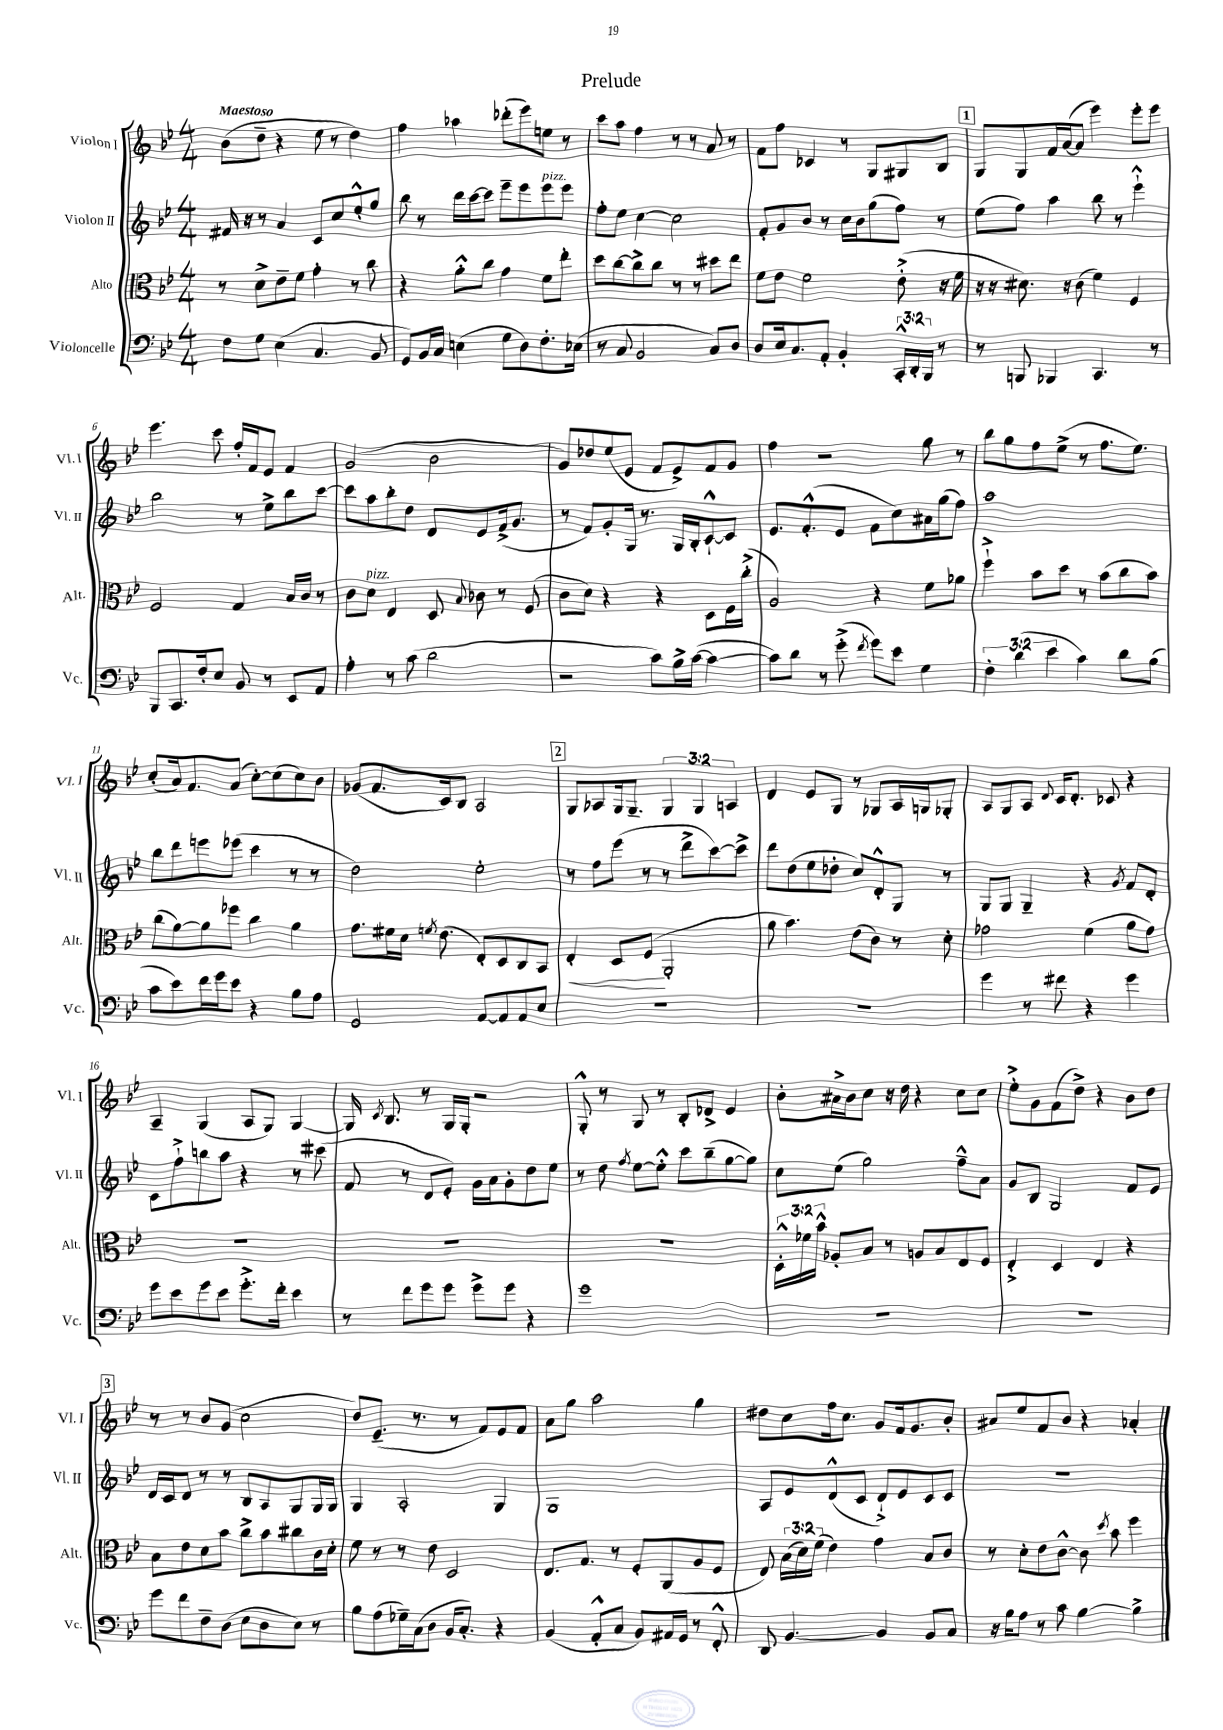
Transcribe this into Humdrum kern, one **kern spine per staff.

**kern	**kern	**kern	**kern
*staff4	*staff3	*staff2	*staff1
*clefF4	*clefC3	*clefG2	*clefG2
*k[b-e-]	*k[b-e-]	*k[b-e-]	*k[b-e-]
*M4/4	*M4/4	*M4/4	*M4/4
8F\L	8r	16f#/	(8b-\L
.	.	16r	.
8G\J	8d^\L	8r	8dd~\J
(4E-\	8e-~\	4a/	4r
.	8f\J	.	.
4.C/	4g'\	8c/L	8ee-\
.	.	8cc/	8r
.	8r	8ee-'^^/	4dd\)
8BB-/	8cc\	8gg/J	.
=	=	=	=
8GG/L)	4r	8bb-\	4ff\
16BB-/L	.	8r	.
16C/JJ	.	.	.
(4E\	8a'^^\L	16ddd\LL	4aa-\
.	.	[16ccc\J	.
.	8cc\J	8ccc\]J	.
8G\L	4g\	8eee-~\L	(8ddd-'\L
8D\)	.	8eee-\	8eee-\)
8.F'\	8f\L	8eee-\	8ee\J
.	8ee-'\J	8eee-\J	8r
(16E-\Jk	.	.	.
=	=	=	=
8r	8dd\L	8ff'\L	8ccc\L
8C/	[8cc\	8ee-\J	8aa\J
2BB-/	8cc^\]	[4cc\	4ff\
.	8cc\J	.	.
.	8r	2cc\]	8r
.	8r	.	8r
8C/L)	8dd#\L	.	8a/
8D/J	8ee-\J	.	8r
=	=	=	=
8D/L	8f\L	8f'/L	8f\L
16E-/k	8e-\J	8g/	8ff\J
8.C/	.	.	.
.	2f\	8b-/J	4c-/
8AA'/J	.	8r	.
4BB-'/	.	16cc\LL	8r
.	.	16b-\J	.
.	.	(8gg\	8G/L
24CC'^^/LL	(8e-'^\	8ff\J)	8G#/
24DD'/	.	.	.
24BBB-/JJ	.	.	.
8r	16r	8r	8B-/J
.	16f\	.	.
=	=	=	=
8r	16r	(8ee-\L	8G/L
.	16r	.	.
8BBB/	8.d#\)	8ff\J)	8G/
4BBB-/	.	4aa\	16f/L
.	16r	.	([16a/J
.	(8c\	.	8a/]J
4.CC/	4f\)	8bb-\	4eee-\)
.	.	8r	.
.	4F/	4eee-`^^\	8eee-'\L
8r	.	.	8eee-\J
=	=	=	=
8BBB-/L	2F/	2bb-\	4.eee-\
8.CC/	.	.	.
16F'/k	.	.	.
8E-/J	.	.	8ccc\
8BB-/	4G/	8r	16ff'/LL
.	.	.	16f/J
8r	.	8ee-^\L	8e-/J
8EE-/L	16B-/LL	8bb-\	4f/
.	16c/JJ	.	.
8AA/J	8r	[8ccc\J	.
=	=	=	=
4A'\	8c\L	8ccc\]L	(2g/
.	8d\J	8aa\	.
8r	4E-/	8bb-'\	.
(8c\	.	8dd\J	.
2d\	8D/	8d/L	2b-\
.	8qqB-/	.	.
.	8c-\	8e-/	.
.	8r	(16f^/k	.
.	.	8.g/J	.
.	(8F/	.	.
=	=	=	=
2r	8c\L	8r	8g/L)
.	8d\J)	8f/L)	8dd-/
.	4r	8g'/	(8ee-/
.	.	16G/Jk	8e-/J
.	.	8.r	.
8c\L)	4r	.	8f/L
16B-^\L	.	16G/LL	8e-^/)
([16c\JJ	.	16B-'/J	.
4c\_	8D\L	[8c`^^/	8f/
.	16F\L	8c/]J	8g/J
.	(16cc'^\JJ	.	.
=	=	=	=
8c\]L)	2A/)	8.e-/L	4ff\
8d\J	.	.	.
.	.	(8.f'^^/	.
8r	.	.	2r
(8g'^\	.	8e-/J	.
8qf/	.	.	.
8g\L)	4r	8f\L	.
8e-\J	.	8cc\)	.
4G\	8f\L	16a#\L	8gg\
.	.	(16gg\J	.
.	8a-\J	8ff\J)	8r
=	=	=	=
6F'\	4ff`^\	1aa	8bb-\L
.	.	.	8gg\
(6d\	.	.	.
.	8b-\L	.	8ff\
6e-\	.	.	.
.	8dd\J	.	(8ee-^\J
4c\)	8r	.	8r
.	(8b-\L	.	8.ff\L
8d\L	8cc\	.	.
.	.	.	8.ee-\J)
(8B-\J	8b-\J)	.	.
=	=	=	=
8c\L	(8cc\L	8bb-\L	(8cc'/L
8e-\)	[8a\)	8ddd\	16a/k)
.	.	.	8.f/
16f\L	8a\]	8eee\	.
16g\J	.	.	.
8e-\J	8ff-\J	(8eee-\J	(8a/J
4r	4cc\	4ccc\	[8cc'\L)
.	.	.	(8cc\]
8B-\L	4a\	8r	8cc\)
8A\J	.	8r	8b-\J
=	=	=	=
2GG/	8.g\L	2dd\)	(8g-/L
.	.	.	8.f/
.	16f#\L	.	.
.	16d\JJ	.	.
.	8qf/	.	.
.	(8.e-\	.	16c/k)
.	.	.	8B-/J
[8AA/L	8E-'/L)	2ee-'\	2A/
8AA/]	8D/	.	.
8AA/	8C/	.	.
8E-/J	8BB-/J	.	.
=	=	=	=
1r	4E-'/	8r	8G/L
.	.	8ff\L	8A-/
.	8D/L	(8eee-\J	16G/k
.	.	.	8.G~/J
.	(8F/J	8r	.
.	2AA'/	8r	6G/
.	.	8ddd^\L	.
.	.	.	6G/
.	.	[8ccc\)	.
.	.	.	6A/
.	.	8ccc^\]J	.
=	=	=	=
1r	8a\	8ddd\L	4d/
.	4.b-\)	(8dd\	.
.	.	8ee-\	8e-/L
.	.	8dd-'\J	8G/J
.	(8e-\L	8cc/L)	8r
.	8c\J)	8d'^^/	8G-/L
.	8r	8G/J	16A/L
.	.	.	16G/J
.	8d'\	8r	8G-'/J
=	=	=	=
4g\	2g-\	8G/L	8A/L
.	.	8G/J	8G/
8r	.	4G~/	8A/J
.	.	.	8qqd/
8f#\	.	.	16c/LK
.	.	.	8.d'/J
4r	(4f\	4r	.
.	.	.	8c-/
.	.	8qg/	.
4g\	8a\L	8f/L	4r
.	8g-\J)	8d'/J	.
=	=	=	=
8g\L	1r	8c\L	4A~/
8e-\	.	8ff`^\	.
8g\	.	8bb\	(4G/
8e-\J	.	8aa\J	.
8.g'^\L	.	4r	8A/L
.	.	.	8G/J)
16f'\Jk	.	.	.
4e-\	.	8r	[4G/
.	.	(8ccc#\	.
=	=	=	=
8r	1r	8f/	16G/]
.	.	.	8qc/
.	.	.	8.B-/
8f\L	.	8r	.
8g\	.	8d/L	8r
8g\J	.	8e-'/J)	16G/LL
.	.	.	16G'/JJ
8g^\L	.	16g\LL	2r
.	.	16a\J	.
8g\J	.	8g'\	.
4r	.	8dd\	.
.	.	8ee-\J	.
=	=	=	=
1g	1r	8r	8G'^^/
.	.	8dd\	8r
.	.	8qff/	.
.	.	[8ee-\L	8G/
.	.	8ee-'^^\]J	8r
.	.	8ccc\L	8B-'/L
.	.	(8bb-~\	8d-^/J
.	.	[8gg\	4e-/
.	.	8gg\]J)	.
=	=	=	=
1r	24D'^^\LL	8cc\L	8b-'\L
.	24f-\	.	.
.	24b-^^\JJ	.	.
.	8A-'/L	(8ee-\J	16a#^\L
.	.	.	16b-\J
.	8B-/J	2gg\)	8cc\J
.	8r	.	16r
.	.	.	16dd\
.	8A/L	.	4r
.	8B-/	.	.
.	8E-/	8ff~^^\L	8cc\L
.	8F/J	8a\J	8cc\J
=	=	=	=
1r	4E-'^/	8g/L	8ee-'^\L
.	.	8B-/J	8g\
.	4D/	2G/	(8f\
.	.	.	8dd^\J)
.	4E-/	.	4r
.	4r	8f/L	8b-\L
.	.	8e-/J	8dd\J
=	=	=	=
8g\L	8B-\L	16d/LL	8r
.	.	16c/J	.
8f\	8e-\	8d/J	8r
8F~\	8d\	8r	8b-/L
(8D\J	8b-\J	8r	(8g/J
8E-\L	8cc^\L	8B-/L	2cc\
8D\	8b-\	8A/	.
8E-\J)	8cc#\	8G/	.
8r	16c\L	16G/L	.
.	16d'\JJ	16G/JJ	.
=	=	=	=
8B-\L	8f\	4G/	8dd/L)
(8A\	8r	.	(8.e-~/J
16G-~\L)	8r	2A'/	.
(16C\J	.	.	8.r
8D\J	8e-\	.	.
16BB-/LK	2D/	.	8r
8.C'/J)	.	.	.
.	.	.	8f/L)
4r	.	4G/	8e-/
.	.	.	8f/J
=	=	=	=
(4BB-/	8.E-/L	1G	8a\L
.	.	.	8gg\J
.	8.G/J	.	.
8AA'^^/L	.	.	2aa\
8C/J	8r	.	.
8BB-/L)	8F'/L	.	.
16AA#/L	(8AA/	.	.
16GG/JJ	.	.	.
8r	8A/	.	4gg\
8FF'^^/	8F/J	.	.
=	=	=	=
8DD/	8E-/)	8A/L	8dd#\L
[4.BB-/	(24B-\LL	8e-/	8cc\
.	24d\)	.	.
.	(24f\JJ	.	.
.	4e-\)	(8d^^/	16ff\k
.	.	.	8.cc\J
.	.	8c/J	.
4BB-/]	4g\	8d`^/L)	8g/L
.	.	8e-/	16f/k
.	.	.	8.g/
8BB-/L	8B-/L	8c/	.
8C/J	8c/J	8c/J	8b-'/J
=	=	=	=
16r	8r	1r	8a#/L
16B-\LK	.	.	.
8A\J	8d'\L	.	8ee-/
8r	8e-\	.	8f/
8c\	[8c^^\J	.	8b-/J
[4B-\	8c\]	.	4r
.	8qdd/	.	.
.	8b-\	.	.
4B-^\]	4ff\	.	4a-'/
==	==	==	==
*-	*-	*-	*-
